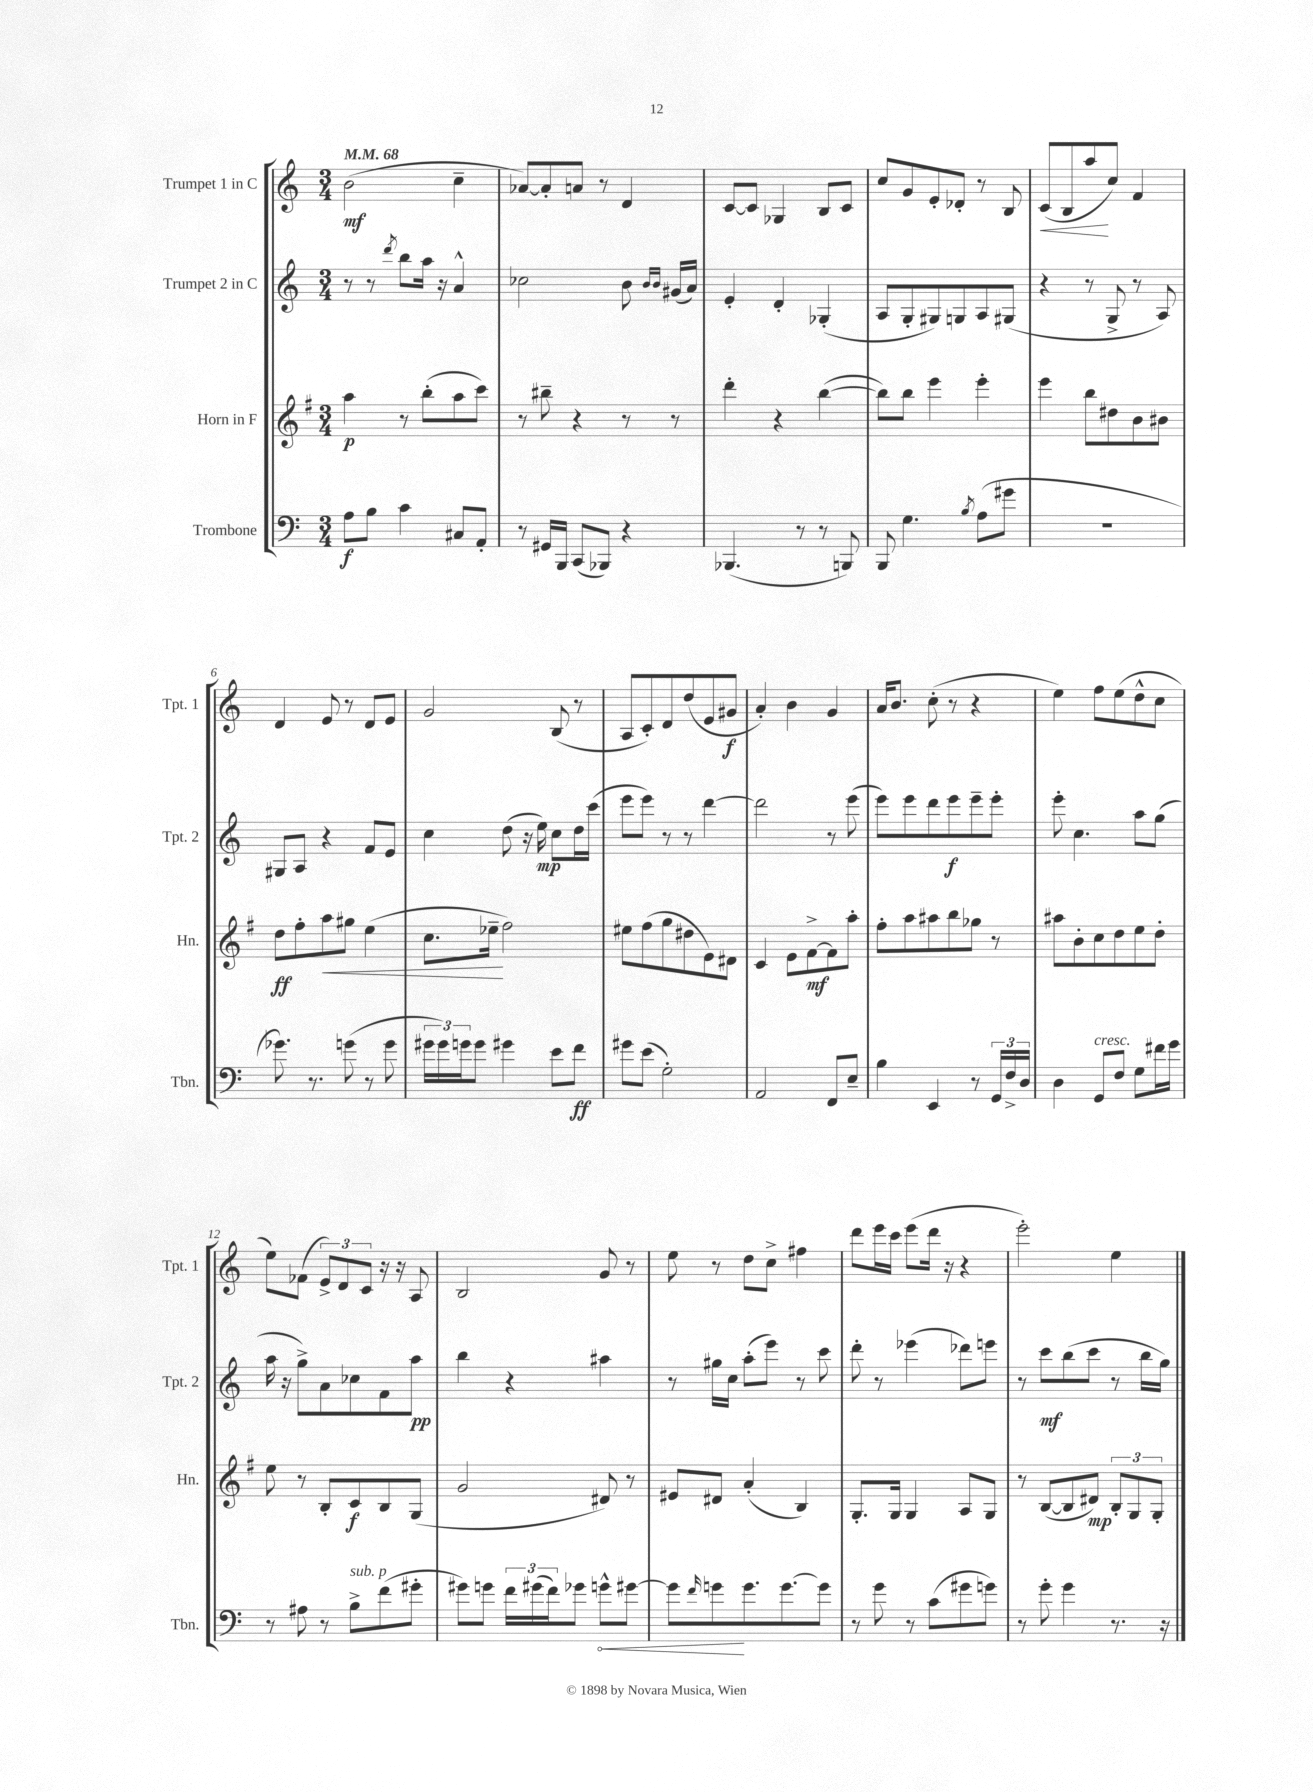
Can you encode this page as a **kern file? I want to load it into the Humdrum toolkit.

**kern	**dynam	**kern	**dynam	**kern	**dynam	**kern	**dynam
*part4	*part4	*part3	*part3	*part2	*part2	*part1	*part1
*staff4	*staff4	*staff3	*staff3	*staff2	*staff2	*staff1	*staff1
*I"Trombone	*	*I"Horn in F	*	*I"Trumpet 2 in C	*	*I"Trumpet 1 in C	*
*I'Tbn.	*	*I'Hn.	*	*I'Tpt. 2	*	*I'Tpt. 1	*
*clefF4	*	*clefG2	*	*clefG2	*	*clefG2	*
*k[]	*	*k[f#]	*	*k[]	*	*k[]	*
*M3/4	*	*M3/4	*	*M3/4	*	*M3/4	*
*MM68	*	*MM68	*	*MM68	*	*MM68	*
=1	=1	=1	=1	=1	=1	=1	=1
8A\L	f	4aa\	p	8r	.	(2b\	mf
8B\J	.	.	.	8r	.	.	.
.	.	.	.	8qddd/	.	.	.
4c\	.	8r	.	8bb\L	.	.	.
.	.	(8bb'\L	.	16aa\Jk	.	.	.
.	.	.	.	16r	.	.	.
8C#X/L	.	8aa\	.	4a^^/	.	4cc~\	.
8AA'/J	.	8ccc\J)	.	.	.	.	.
=2	=2	=2	=2	=2	=2	=2	=2
8r	.	8r	.	2cc-X\	.	[8a-X/L)	.
16GG#X/LL	.	8bb#X~\	.	.	.	8a-'/]	.
16BBB/JJ	.	.	.	.	.	.	.
(8CC/L	.	4r	.	.	.	8an/J	.
8BBB-X/J)	.	.	.	.	.	8r	.
4r	.	8r	.	8b\	.	4d/	.
.	.	.	.	16qqb/LL	.	.	.
.	.	.	.	16qqb/JJ	.	.	.
.	.	8r	.	(16g#X/LL	.	.	.
.	.	.	.	16a/JJ)	.	.	.
=3	=3	=3	=3	=3	=3	=3	=3
(4.BBB-X/	.	4ddd'\	.	4e'/	.	[8c/L	.
.	.	.	.	.	.	8c/J]	.
.	.	4r	.	4d'/	.	4G-X/	.
8r	.	.	.	.	.	.	.
8r	.	([4bb\	.	(4G-X'/	.	8B/L	.
8BBBn/)	.	.	.	.	.	8c/J	.
=4	=4	=4	=4	=4	=4	=4	=4
8BBB/	.	8bb\L])	.	8A/L	.	8cc/L	.
4.G\	.	8bb\J	.	8G'/	.	8g/	.
.	.	4eee\	.	8G#X/)	.	8e'/	.
.	.	.	.	8Gn/	.	8d-X'/J	.
8qB/	.	.	.	.	.	.	.
(8A\L	.	4eee'\	.	8A/	.	8r	.
8g#X\J	.	.	.	(8G#X/J	.	8B/	.
=5	=5	=5	=5	=5	=5	=5	=5
!	!	!	!	!	!	!	!LO:HP:b
2.r	.	4eee\	.	4r	.	(8c/L	<
.	.	.	.	.	.	8B/	.
.	.	8bb\L	.	8r	.	8aa/	.
.	.	8dd#X\	.	8G^/	.	8cc/J)	[
.	.	8b\	.	8r	.	4f/	.
.	.	8b#X\J	.	8A/)	.	.	.
!!LO:LB:g=z
=6	=6	=6	=6	=6	=6	=6	=6
8.g-X\)	.	8dd\L	ff	8G#X/L	.	4d/	.
.	.	8ff#'\	.	8A/J	.	.	.
8.r	.	.	.	.	.	.	.
!	!	!	!LO:HP:b	!	!	!	!
.	.	8aa\	<	4r	.	8e/	.
(8gn\	.	8gg#X\J	.	.	.	8r	.
8r	.	(4ee\	.	8f/L	.	8d/L	.
8g\	.	.	.	8e/J	.	8e/J	.
=7	=7	=7	=7	=7	=7	=7	=7
24g#X\LL	.	8.cc\L	.	4cc\	.	2g/	.
24g#\)	.	.	.	.	.	.	.
24gn\J	.	.	.	.	.	.	.
8g\J	.	.	.	.	.	.	.
.	.	16ee-X~\Jk	.	.	.	.	.
4g#X\	.	2ff#\)	[	(8dd\	.	.	.
.	.	.	.	16r	.	.	.
.	.	.	.	16ee\)	mp	.	.
8e\L	.	.	.	8cc\L	.	(8B/	.
8f\J	ff	.	.	16dd\L	.	8r	.
.	.	.	.	(16ccc\JJ	.	.	.
=8	=8	=8	=8	=8	=8	=8	=8
8g#X\L	.	8ee#X\L	.	8eee\L	.	8A/L	.
(8e\J	.	(8ff#\	.	8eee\J)	.	8c'/)	.
2G'\)	.	8gg\	.	8r	.	8d/	.
.	.	8dd#X\	.	8r	.	(8dd/	.
.	.	8e\)	.	[4ddd\	.	8e/	.
.	.	8d#X\J	.	.	.	8g#X/J	f
=9	=9	=9	=9	=9	=9	=9	=9
2AA/	.	4c/	.	2ddd\]	.	4a'/)	.
.	.	8e\L	.	.	.	4b\	.
.	.	[8f#^\	mf	.	.	.	.
8FF/L	.	8f#\]	.	8r	.	4g/	.
8E~/J	.	8aa'\J	.	(8eee\	.	.	.
=10	=10	=10	=10	=10	=10	=10	=10
4B\	.	8ff#'\L	.	8eee\L)	.	16a/KL	.
.	.	.	.	.	.	8.b/J	.
.	.	8aa\	.	8eee\	.	.	.
4EE/	.	8aa#X\	.	8ddd\	.	(8cc'\	.
.	.	8bb\	.	8eee\	f	8r	.
8r	.	8gg-X\J	.	8eee~\	.	4r	.
24GG/LL	.	8r	.	8eee'\J	.	.	.
24F^/	.	.	.	.	.	.	.
24D/JJ	.	.	.	.	.	.	.
=11	=11	=11	=11	=11	=11	=11	=11
4D\	.	8aa#X\L	.	8eee'\	.	4ee\)	.
.	.	8b'\	.	4.cc\	.	.	.
!LO:TX:a:i:t=cresc.	!	!	!	!	!	!	!
8GG/L	.	8cc\	.	.	.	8ff\L	.
8F/J	.	8dd\	.	.	.	(8ee\	.
8G\L	.	8ee\	.	8aa\L	.	8dd^^\	.
16f#X\L	.	8dd'\J	.	(8gg\J	.	8cc\J	.
16g\JJ	.	.	.	.	.	.	.
!!LO:LB:g=z
=12	=12	=12	=12	=12	=12	=12	=12
8r	.	8ee\	.	16aa\	.	8ee\L)	.
.	.	.	.	16r	.	.	.
8A#X\	.	8r	.	8gg^\L)	.	(8f-X\J	.
8r	.	8B'/L	.	8a\	.	12e^/L)	.
.	.	.	.	.	.	12d/	.
!LO:TX:a:i:t=sub. p	!	!	!	!	!	!	!
8B^\L	.	8c/	f	8cc-X\	.	.	.
.	.	.	.	.	.	12c/J	.
(8f\	.	8B/	.	8f\	.	16r	.
.	.	.	.	.	.	16r	.
8g#X'\J	.	(8G/J	.	8aa\J	pp	8A/	.
=13	=13	=13	=13	=13	=13	=13	=13
8g#X\L)	.	2g/	.	4bb\	.	2B/	.
8gn\J	.	.	.	.	.	.	.
24f\LL	.	.	.	4r	.	.	.
(24g#X\	.	.	.	.	.	.	.
24f\J)	.	.	.	.	.	.	.
8g-X\J	.	.	.	.	.	.	.
!	!LO:HP:b	!	!	!	!	!	!
8gn^^\L	<	8d#X/)	.	4aa#X\	.	8g/	.
[8g#X\J	.	8r	.	.	.	8r	.
=14	=14	=14	=14	=14	=14	=14	=14
8g#\L]	.	8e#X/L	.	8r	.	8ee\	.
16qqf/	.	.	.	.	.	.	.
8gn\	.	8d#X/J	.	16gg#X\LL	.	8r	.
.	.	.	.	16cc\JJ	.	.	.
8.g\	[	(4a'/	.	(8aa'\L	.	8dd\L	.
.	.	.	.	8eee\J)	.	8cc^\J	.
[8.g\	.	.	.	.	.	.	.
.	.	4B/)	.	8r	.	4ff#X\	.
8g\J]	.	.	.	8ccc\	.	.	.
=15	=15	=15	=15	=15	=15	=15	=15
8r	.	8.G'/L	.	8ddd'\	.	8ddd\L	.
8g\	.	.	.	8r	.	16eee\L	.
.	.	16G/Jk	.	.	.	16ccc\JJ	.
8r	.	4G/	.	(4eee-X\	.	(8eee\L	.
(8c\L	.	.	.	.	.	16ddd\Jk	.
.	.	.	.	.	.	16r	.
8g#X\	.	8A/L	.	8ddd-X\L)	.	4r	.
8gn\J)	.	8G/J	.	8eeen\J	.	.	.
=16	=16	=16	=16	=16	=16	=16	=16
8r	.	8r	.	8r	.	2eee'\)	.
8g'\	.	([8B/L	.	8ccc\L	mf	.	.
4g\	.	8B/]	.	(8bb\	.	.	.
.	.	8d#X/J)	mp	8ccc\J	.	.	.
8.r	.	12B'/L	.	8r	.	4ee\	.
.	.	12G/	.	.	.	.	.
.	.	.	.	16bb\LL	.	.	.
.	.	12G'/J	.	.	.	.	.
16r	.	.	.	16gg\JJ)	.	.	.
==	==	==	==	==	==	==	==
*-	*-	*-	*-	*-	*-	*-	*-
